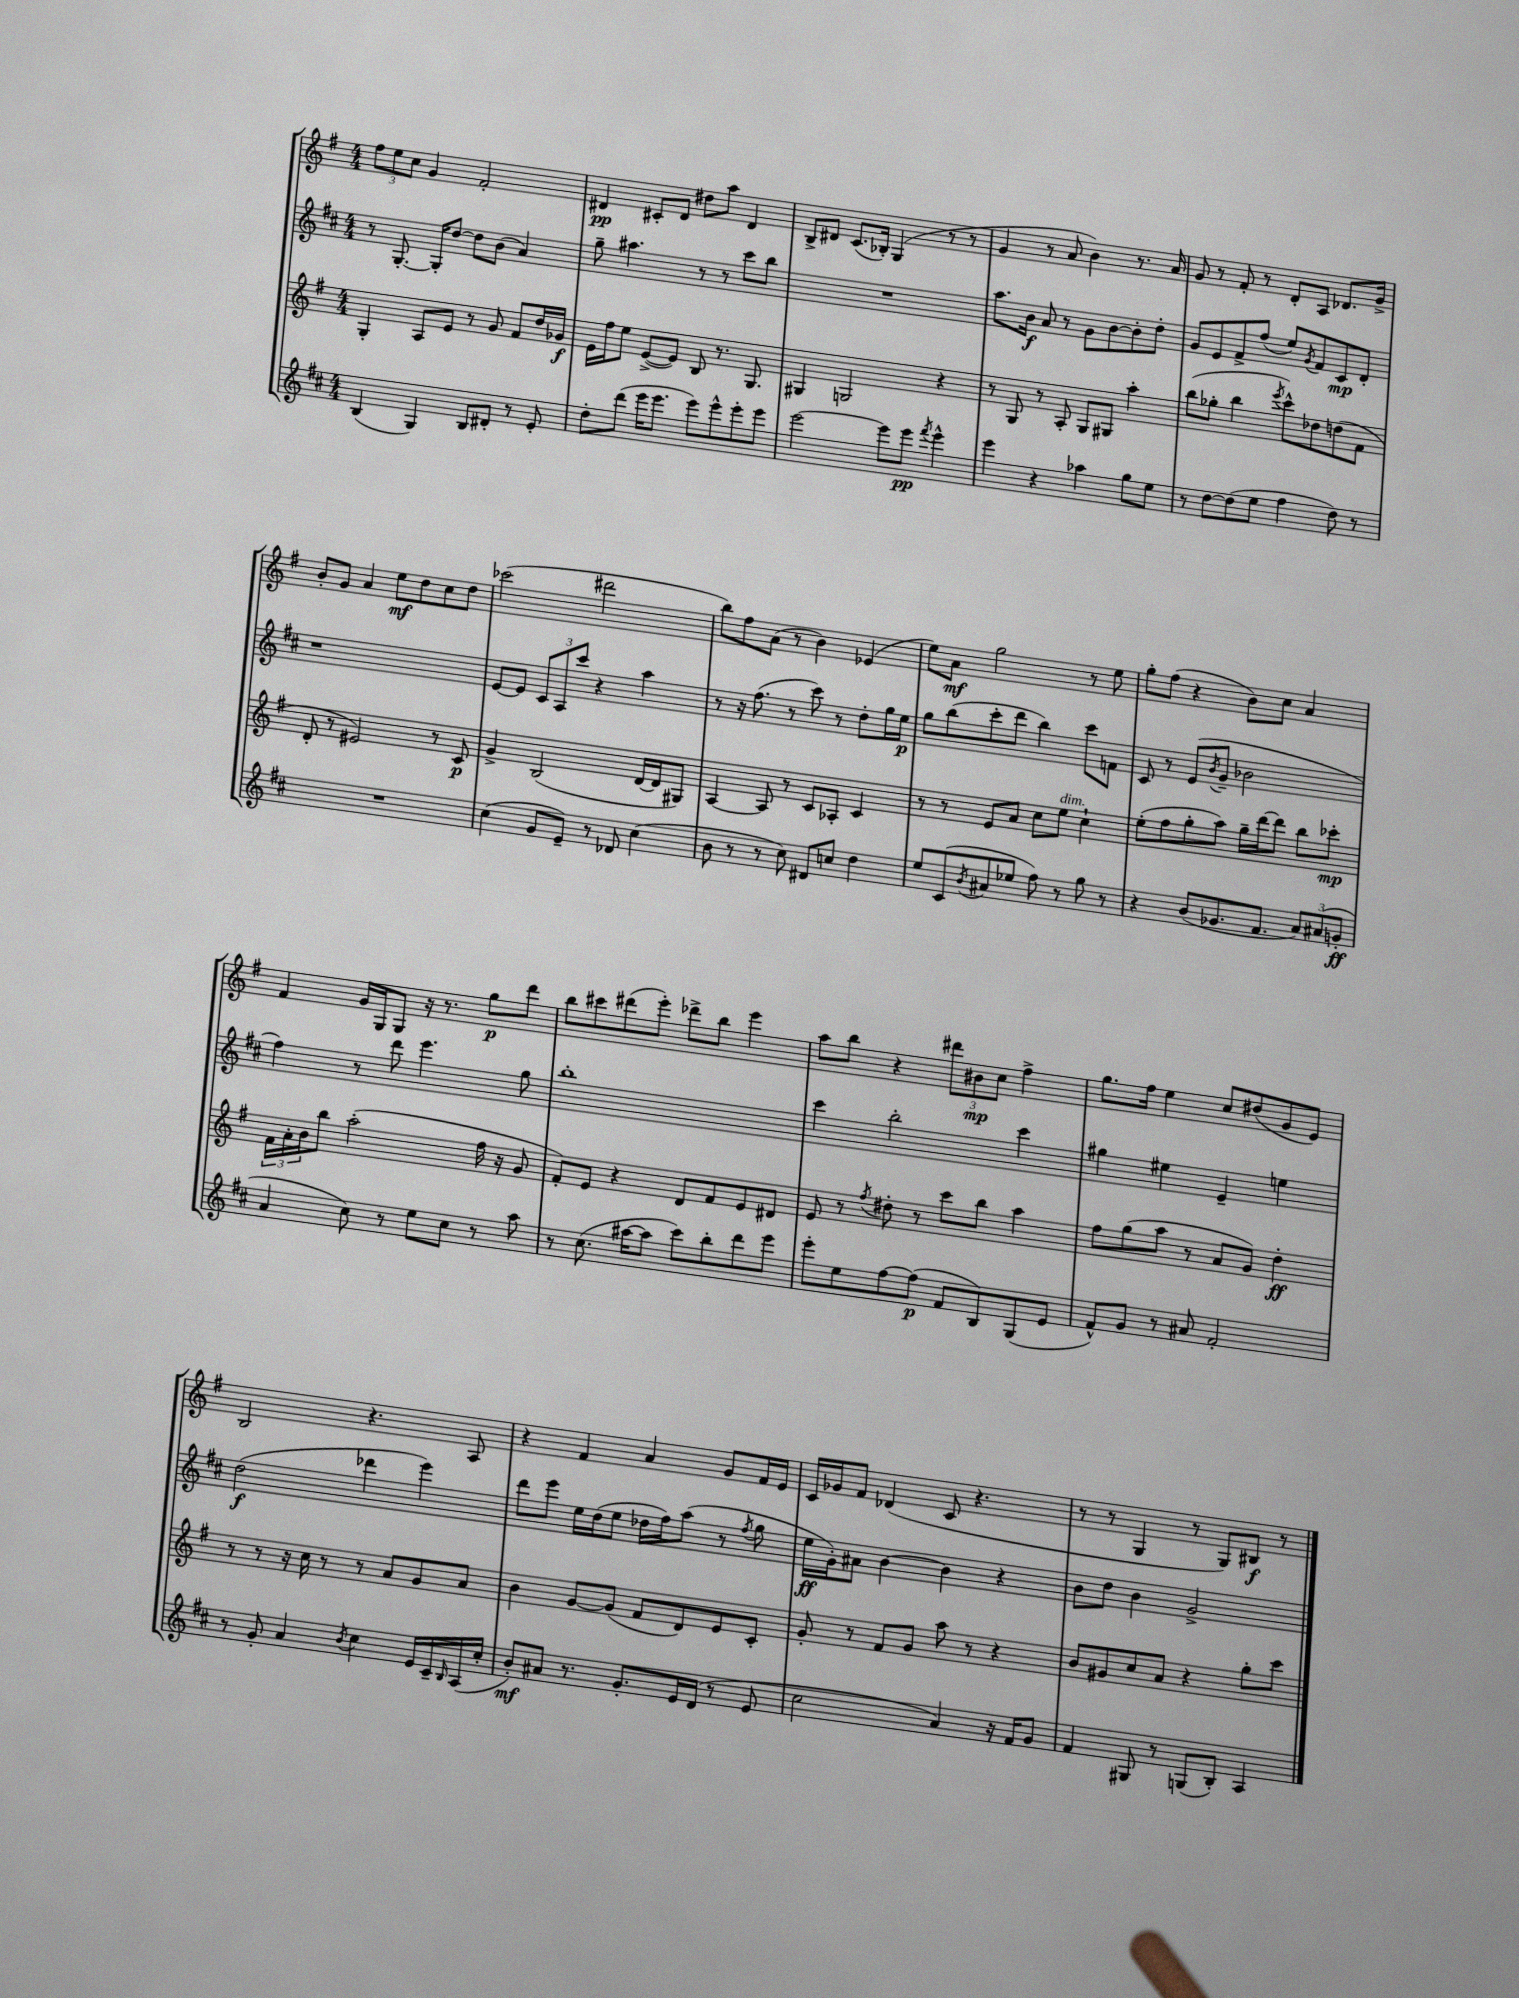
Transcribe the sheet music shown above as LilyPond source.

<<
\new StaffGroup <<
\new Staff = "s0" {
    \clef treble \key g \major \numericTimeSignature \time 4/4
    \tuplet 3/2 { fis''8 e''8 c''8 } g'4 fis'2-. |
    dis'4\pp cis'8-. dis'8 dis''8 a''8 dis'4 |
    b8-> dis'8 c'8.( bes16-.) g4( r8 r8 |
    g'4 r8 a'8 b'4) r8. a'16 |
    g'8 r8 fis'8-. r8 d'8-. a8 des'8. g'16-> |
    b'8-. g'8 a'4 e''8\mf d''8 c''8 d''8 |
    ces'''2( dis'''2 |
    b''8) fis''8 a'8( r8 b'4) ees'4( |
    e''8) a'8\mf g''2 r8 e''8 |
    g''8-. fis''8( r4 b'8) c''8 a'4 |
    fis'4 g'16 g16 g8 r16 r8. g''8\p d'''8 |
    b''8 cis'''8 dis'''8( e'''8-.) des'''8-> b''8 e'''4 |
    a''8 b''8 r4 \tuplet 3/2 { dis'''8 bis'8\mp c''8 } fis''4-> |
    g''8. fis''16 e''4 c''8 dis''8( g'8 e'8) |
    b2 r4. a8 |
    r4 fis'4 a'4 g'8 fis'16 e'16 |
    c'16 ges'16 fis'8 des'4( c'8 r4. |
    r8 r8 g4 r8 g8) bis8\f r8 \bar "|." |
}
\new Staff = "s1" {
    \clef treble \key d \major \numericTimeSignature \time 4/4
    r8 g8.~-. g16-. d''8~ d''8 b'8( a'4) |
    g''8-- ais''4. r8 r8 cis'''8 b''8 |
    R1 |
    a''8. b'16\f a'8 r8 g'8 b'8~ b'8-. d''8-. |
    g'8 e'8 fis'8-> fis''8( e''8) \acciaccatura { g'8 } fis'8 cis'8\mp d'8-. |
    r1 |
    e'8~ e'8 \tuplet 3/2 { cis'8 a8 cis'''8 } r4 a''4 |
    r8 r16 fis''8.( r8 cis'''8) r8 d''8-. g''16 e''16\p |
    g''8 b''8( cis'''8-. d'''8 b''4) cis'''8 f'8 |
    cis'8 r8 e'8( \acciaccatura { b'8 } g'8-- bes'2 |
    fis''4) r8 d'''8 e'''4. g''8 |
    b''1-. |
    cis'''4 b''2-. cis'''4 |
    gis''4 eis''4 e'4-- e''4 |
    d''2\f( des'''4 e'''4) |
    d'''8 e'''8 e''16 d''16( e''8 des''16 fis''16) a''8( r8 \acciaccatura { fis''8 } g''8 |
    e''16\ff g'16-.) ais'8 b'4~ b'4 r4 |
    b'8 d''8 b'4 g'2-> \bar "|." |
}
\new Staff = "s2" {
    \clef treble \key g \major \numericTimeSignature \time 4/4
    g4-. a8 e'8 r8 g'8 fis'8 d''16 ges'16\f |
    e'16 fis''16 e''8 e'8~->( e'8) b8 r8. g8. |
    gis4 g2 r4 |
    r8 g8 r8 a8-. g8 gis8 a''4-. |
    b''8( ges''8-. b''4 \acciaccatura { e'''8 } c'''8-^) des''8 d''8( fis'8 |
    d'8-. r8 eis'2) r8 c'8\p |
    g'4-> b2( d'16~ d'16 gis8) |
    a4~ a8 r8 c'8 aes8-. c'4 |
    r8 r8 e'8 a'8 c''8 e''8^\markup { \italic "dim." } c''4-! |
    e''8-.( fis''8 g''8-. a''8) g''16-- d'''16~ d'''8 b''8 ces'''8-.\mp |
    \tuplet 3/2 { fis'16 a'16-. b'16 } b''8 a''2-.( fis''16 r16 g'8 |
    fis'8-.) e'8 r4 d'8 fis'8 e'8 dis'8 |
    e'8 r8 \acciaccatura { fis''8 } dis''8-. r8 c'''8 b''8 a''4 |
    fis''8 g''8( a''8 r8 a'8 g'8) d''4-.\ff |
    r8 r8 r16 c''16 r8 r8 a'8 g'8 a'8 |
    b'4 g'8~ g'8( fis'8 d'8) e'8 c'8-. |
    g'8-. r8 fis'8 g'8 a''8 r8 r4 |
    b'8 gis'8 c''8 a'8 r4 g''8-. c'''8 \bar "|." |
}
\new Staff = "s3" {
    \clef treble \key d \major \numericTimeSignature \time 4/4
    b4( g4) b8 dis'8-. r8 e'8-. |
    d''8-. d'''8( e'''16 e'''8. e'''8) e'''8-^ e'''8-. e'''8 |
    e'''2~ e'''8 e'''8\pp \acciaccatura { fis'''8 } e'''4-^ |
    e'''4 r4 aes''4 g''8 e''8 |
    r8 d''8~ d''8( e''8 fis''4 d''8) r8 |
    R1 |
    cis''4( g'8 e'8--) r8 des'8 cis''4( |
    b'8 r8 r8 cis''8) dis'8 c''8 d''4 |
    e''8 cis'8( \acciaccatura { b'8 } ais'8 ees''8 fis''8) r8 g''8 r8 |
    r4 b'8( ges'8. fis'8. \tuplet 3/2 { a'8) ais'8( g'8-.\ff } |
    a'4 cis''8) r8 e''8 cis''8 r8 a''8 |
    r8 cis''8.( ais''16~ ais''8 cis'''8) b''8-. d'''8 e'''8 |
    e'''8-. e''8 fis''8~ fis''8\p( fis'8 b8) g8( e'8 |
    fis'8-^) g'8 r8 ais'8 fis'2-. |
    r8 g'8-. a'4 \acciaccatura { b'8 } cis''4 e'16 cis'16-- \grace { b16 } a16( cis''16-. |
    b'8-.\mf) ais'8 r8. g'8.-. e'16 d'16( r8 e'8 |
    cis''2 a'4) r16 fis'16 g'8 |
    fis'4 gis8 r8 g8( b8-.) a4 \bar "|." |
}
>>
>>
\layout { \context { \Score \remove "Bar_number_engraver" } }
